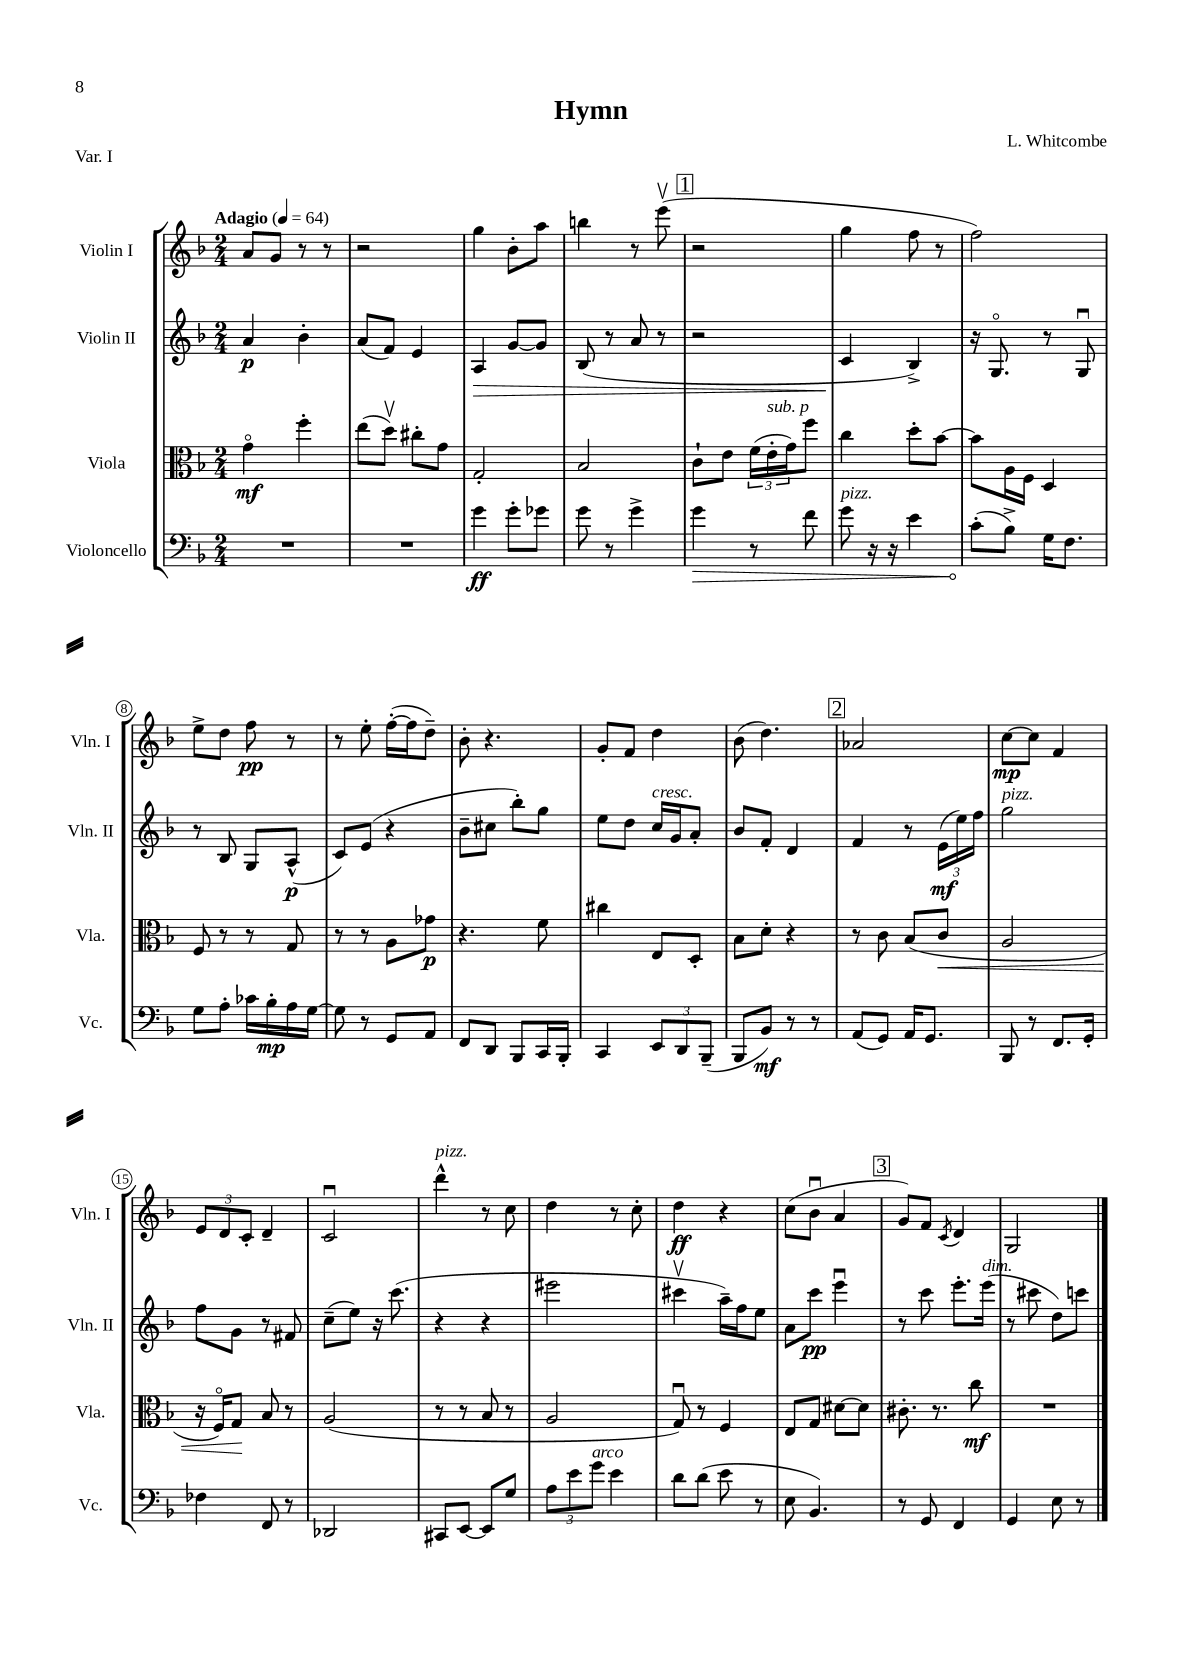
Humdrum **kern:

**kern	**kern	**kern	**kern
*staff4	*staff3	*staff2	*staff1
*clefF4	*clefC3	*clefG2	*clefG2
*k[b-]	*k[b-]	*k[b-]	*k[b-]
*M2/4	*M2/4	*M2/4	*M2/4
*MM64	*MM64	*MM64	*MM64
2r	4go\	4a/	8a/L
.	.	.	8g/J
.	4ff'\	4b-'\	8r
.	.	.	8r
=	=	=	=
2r	(8ee\L	(8a/L	2r
.	8ddv\J)	8f/J)	.
.	8cc#'\L	4e/	.
.	8g\J	.	.
=	=	=	=
4g\	2G'/	4A/	4gg\
8g'\L	.	[8g/L	8b-'\L
8g-\J	.	8g/]J	8aa\J
=	=	=	=
8g\	2B-/	(8B-/	4bb\
8r	.	8r	.
4g^\	.	8a/	8r
.	.	8r	(8eeev\
=	=	=	=
4g\	8c`\L	2r	2r
.	8e\J	.	.
8r	(24f\LL	.	.
.	24e'\	.	.
.	24g\J)	.	.
8f\	8ff\J	.	.
=	=	=	=
8g\	4cc\	4c/	4gg\
16r	.	.	.
16r	.	.	.
4e\	8dd'\L	4B-^/)	8ff\
.	[8b-\J	.	8r
=	=	=	=
(8c'\L	8b-\]L	16r	2ff\)
.	.	8.Go/	.
8B-^\J)	16A\L	.	.
.	16F\JJ	.	.
16G\LK	4D/	8r	.
8.F\J	.	.	.
.	.	8Gu/	.
=	=	=	=
8G\L	8F/	8r	8ee^\L
8A'\J	8r	8B-/	8dd\J
16c-\LL	8r	8G/L	8ff\
16B-'\	.	.	.
16A\	8G/	(8A^^/J	8r
[16G\JJ	.	.	.
=	=	=	=
8G\]	8r	8c/L)	8r
8r	8r	(8e/J	8ee'\
8GG/L	8A\L	4r	([16ff'\LL
.	.	.	16ff\]J
8AA/J	8g-\J	.	8dd~\J)
=	=	=	=
8FF/L	4.r	8b-~\L	8b-'\
8DD/J	.	8cc#\J	4.r
8BBB-/L	.	8bb-'\L)	.
16CC/L	8f\	8gg\J	.
16BBB-'/JJ	.	.	.
=	=	=	=
4CC/	4cc#\	8ee\L	8g'/L
.	.	8dd\J	8f/J
12EE/L	8E/L	16cc/LL	4dd\
.	.	16g/J	.
12DD/	.	.	.
.	8D'/J	8a'/J	.
(12BBB-~/J	.	.	.
=	=	=	=
8BBB-/L	8B-\L	8b-/L	(8b-\
8BB-/J)	8d'\J	8f'/J	4.dd\)
8r	4r	4d/	.
8r	.	.	.
=	=	=	=
(8AA/L	8r	4f/	2a-/
8GG/J)	8c\	.	.
16AA/LK	(8B-/L	8r	.
8.GG/J	.	.	.
.	8c/J	(24e\LL	.
.	.	24ee\)	.
.	.	24ff\JJ	.
=	=	=	=
8BBB-/	2A/	2gg\	[8cc\L
8r	.	.	8cc\]J
8.FF/L	.	.	4f/
16GG'/Jk	.	.	.
=	=	=	=
4F-\	16r	8ff\L	12e/L
.	16Fo/LK)	.	.
.	.	.	12d/
.	8G/J	8g\J	.
.	.	.	12c'/J
8FF/	8B-/	8r	4d~/
8r	8r	8f#/	.
=	=	=	=
2DD-/	(2A/	(8cc~\L	2cu/
.	.	8ee\J)	.
.	.	16r	.
.	.	(8.ccc\	.
=	=	=	=
8CC#/L	8r	4r	4ddd^^\
[8EE/J	8r	.	.
8EE/]L	8B-/	4r	8r
8G/J	8r	.	8cc\
=	=	=	=
12A\L	2A/	2eee#\	4dd\
12e\	.	.	.
12g\J	.	.	.
4e\	.	.	8r
.	.	.	8cc'\
=	=	=	=
8d\L	8Gu/)	4ccc#v\	4dd\
(8d\J	8r	.	.
8e\	4F/	16aa~\LL)	4r
.	.	16ff\J	.
8r	.	8ee\J	.
=	=	=	=
8E\	8E/L	8a\L	(8cc\L
4.BB-/)	8G/J	8ccc\J	8b-u\J
.	[8d#\L	4eeeu\	4a/
.	8d#\]J	.	.
=	=	=	=
8r	8.c#'\	8r	8g/L)
8GG/	.	8ccc\	8f/J
.	8.r	.	.
.	.	.	8qc/
4FF/	.	8.eee'\L	4d/
.	8cc\	.	.
.	.	(16eee\Jk	.
=	=	=	=
4GG/	2r	8r	2G/
.	.	8ccc#\	.
8E\	.	8dd\L)	.
8r	.	8ccc\J	.
==	==	==	==
*-	*-	*-	*-
